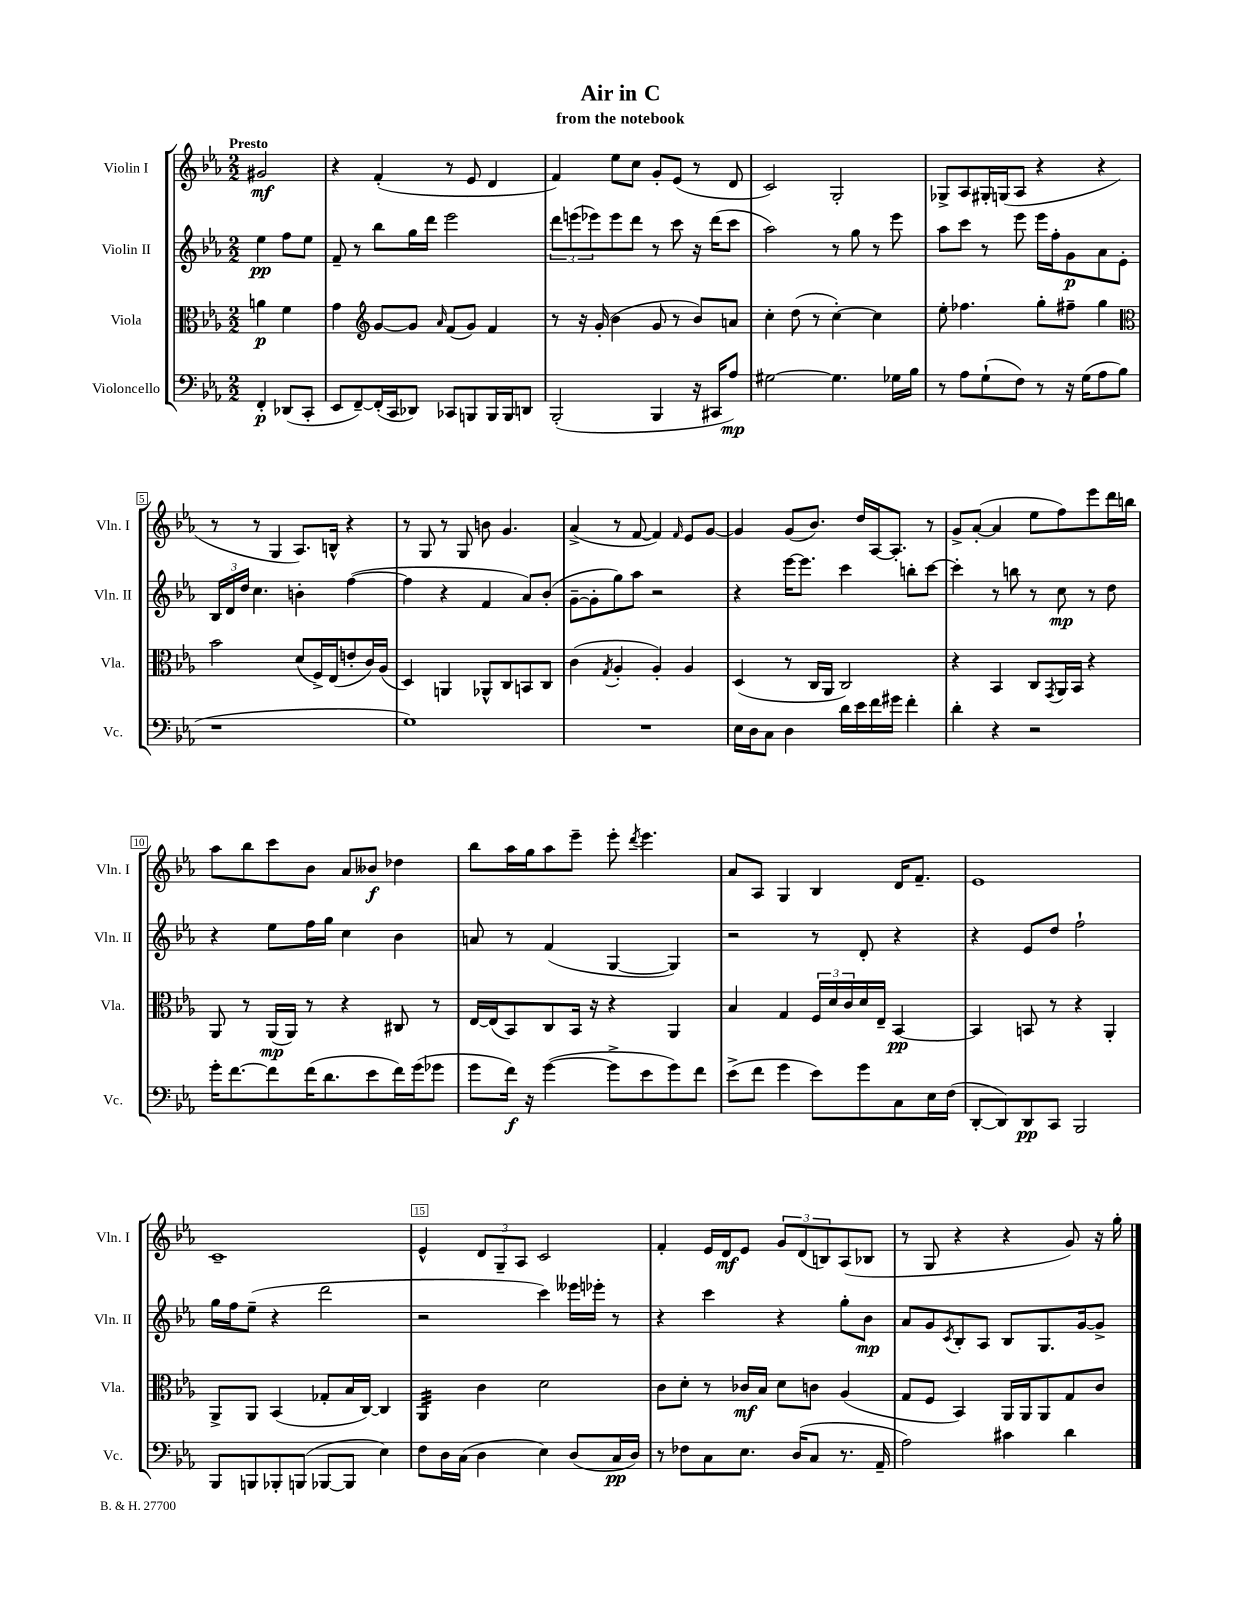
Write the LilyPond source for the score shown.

\header { title = "Air in C" subtitle = "from the notebook" }
<<
\new StaffGroup <<
\new Staff = "s0" \with { instrumentName = "Violin I" shortInstrumentName = "Vln. I" } {
    \clef treble \key ees \major \numericTimeSignature \time 2/2 \partial 2 \tempo "Presto"
    gis'2\mf |
    r4 f'4-.( r8 ees'8 d'4 |
    f'4) ees''8 c''8 g'8-. ees'8( r8 d'8 |
    c'2) g2-. |
    ges8-> aes8 gis16-. g16( aes8 r4 r4 |
    r8 r8 g4 aes8.) b16-^ r4 |
    r8 g8 r8 g8 b'8 g'4. |
    aes'4->( r8 f'8~ f'4) \grace { f'16 } ees'8 g'8~ |
    g'4 g'8( bes'8.) d''16 aes16~ aes8.-. r8 |
    g'8-> aes'8~-.( aes'4 ees''8 f''8) ees'''8 d'''16 b''16 |
    aes''8 bes''8 c'''8 bes'8 aes'8 beses'8\f des''4 |
    bes''8 aes''16 g''16 aes''8 ees'''8-- ees'''8-. \acciaccatura { d'''8 } ees'''4. |
    aes'8 aes8 g4 bes4 d'16 f'8.-- |
    ees'1 |
    c'1-- |
    ees'4-^ \tuplet 3/2 { d'8 g8-- aes8 } c'2 |
    f'4-. ees'16 d'16\mf ees'8 \tuplet 3/2 { g'8 d'8( b8) } aes8( bes8 |
    r8 g8 r4 r4 g'8) r16 g''16-. \bar "|." |
}
\new Staff = "s1" \with { instrumentName = "Violin II" shortInstrumentName = "Vln. II" } {
    \clef treble \key ees \major \numericTimeSignature \time 2/2 \partial 2
    ees''4\pp f''8 ees''8 |
    f'8-- r8 bes''8 g''16 d'''16 ees'''2 |
    \tuplet 3/2 { d'''8 e'''8( ees'''8) } ees'''8 d'''8 r8 c'''8 r16 d'''16( c'''8 |
    aes''2) r8 g''8 r8 ees'''8 |
    aes''8 c'''8 r8 ees'''8 ees'''16 f''16-. g'8\p aes'8 ees'8-. |
    \tuplet 3/2 { bes16 d'16 d''16 } c''4. b'4-. f''4~( |
    f''4 r4 f'4 aes'8) bes'8-.( |
    g'8~-- g'8-. g''8) aes''8 r2 |
    r4 ees'''16~ ees'''8. c'''4 b''8-. c'''8~ |
    c'''4-. r8 b''8 r8 c''8\mp r8 d''8 |
    r4 ees''8 f''16 g''16 c''4 bes'4 |
    a'8 r8 f'4( g4~ g4) |
    r2 r8 d'8-. r4 |
    r4 ees'8 d''8 f''2-! |
    g''16 f''16 ees''8--( r4 d'''2 |
    r2 c'''4) eeses'''16 ees'''16-. r8 |
    r4 c'''4 r4 g''8-. bes'8\mp |
    aes'8 g'8 \acciaccatura { c'8 } bes8-. aes8 bes8 g8. g'16~ g'8-> \bar "|." |
}
\new Staff = "s2" \with { instrumentName = "Viola" shortInstrumentName = "Vla." } {
    \clef alto \key ees \major \numericTimeSignature \time 2/2 \partial 2
    a'4\p f'4 |
    g'4 \clef treble g'8~ g'8 \grace { aes'16 } f'8( g'8) f'4 |
    r8 r16 g'16-.( bes'4 g'8 r8 bes'8) a'8 |
    c''4-. d''8( r8 c''4~-.) c''4 |
    ees''8-. fes''4. g''8-. fis''8-- g''4 |
    \clef alto bes'2 d'8( f16->) ees16( e'8-. c'16) aes16( |
    d4) a,4 aes,8-^ c8 b,8 c8 |
    c'4( \acciaccatura { g8 } aes4-. aes4-.) aes4 |
    d4( r8 c16 aes,16 c2) |
    r4 bes,4 c8 \acciaccatura { g,8 } aes,16 bes,16 r4 |
    aes,8 r8 aes,16\mp( aes,16) r8 r4 cis8 r8 |
    ees16~ ees16( bes,8) c8 bes,16 r16 r4 aes,4 |
    bes4 g4 \tuplet 3/2 { f16 d'16 c'16 } d'16 ees16-- bes,4~\pp |
    bes,4 b,8 r8 r4 aes,4-. |
    aes,8-> aes,8 bes,4( ges8-. bes16 c16~) c4 |
    aes,4:32 c'4 d'2 |
    c'8 d'8-. r8 ces'16\mf bes16 d'8 c'8 aes4( |
    g8 f8 bes,4) aes,16 aes,16 aes,8 g8 c'8 \bar "|." |
}
\new Staff = "s3" \with { instrumentName = "Violoncello" shortInstrumentName = "Vc." } {
    \clef bass \key ees \major \numericTimeSignature \time 2/2 \partial 2
    f,4-.\p des,8( c,8-. |
    ees,8 f,8~--) f,16-.( c,16 des,8) ces,8 b,,8 b,,16 b,,16 d,8 |
    bes,,2-.( bes,,4 r16 cis,16 aes8\mp) |
    gis2~ gis4. ges16 bes16 |
    r8 aes8 g8-!( f8) r8 r16 g16( aes8 bes8 |
    r1 |
    g1) |
    R1 |
    ees16 d16 c8 d4 d'16 ees'16 f'16 gis'16 f'4-. |
    d'4-. r4 r2 |
    g'16-. f'8.~ f'8 f'16( d'8. ees'8 f'16) g'16( ges'8 |
    g'8 f'16\f) r16 g'4~( g'8-> ees'8 g'8) f'8 |
    ees'8->( f'8 g'4 ees'8) g'8 c8 ees16 f16( |
    d,8~-. d,8) d,8\pp c,8 bes,,2 |
    bes,,8 b,,8 bes,,8-. b,,8( bes,,8~ bes,,8 ees4) |
    f8 d16 c16( d4 ees4) d8( c16\pp d16) |
    r8 fes8 c8 ees8. d16( c8 r8. aes,16-- |
    aes2) cis'4 d'4 \bar "|." |
}
>>
>>
\layout { \context { \Score \override BarNumber.break-visibility = ##(#f #t #t) barNumberVisibility = #(every-nth-bar-number-visible 5) \override BarNumber.stencil = #(make-stencil-boxer 0.1 0.3 ly:text-interface::print) } }
